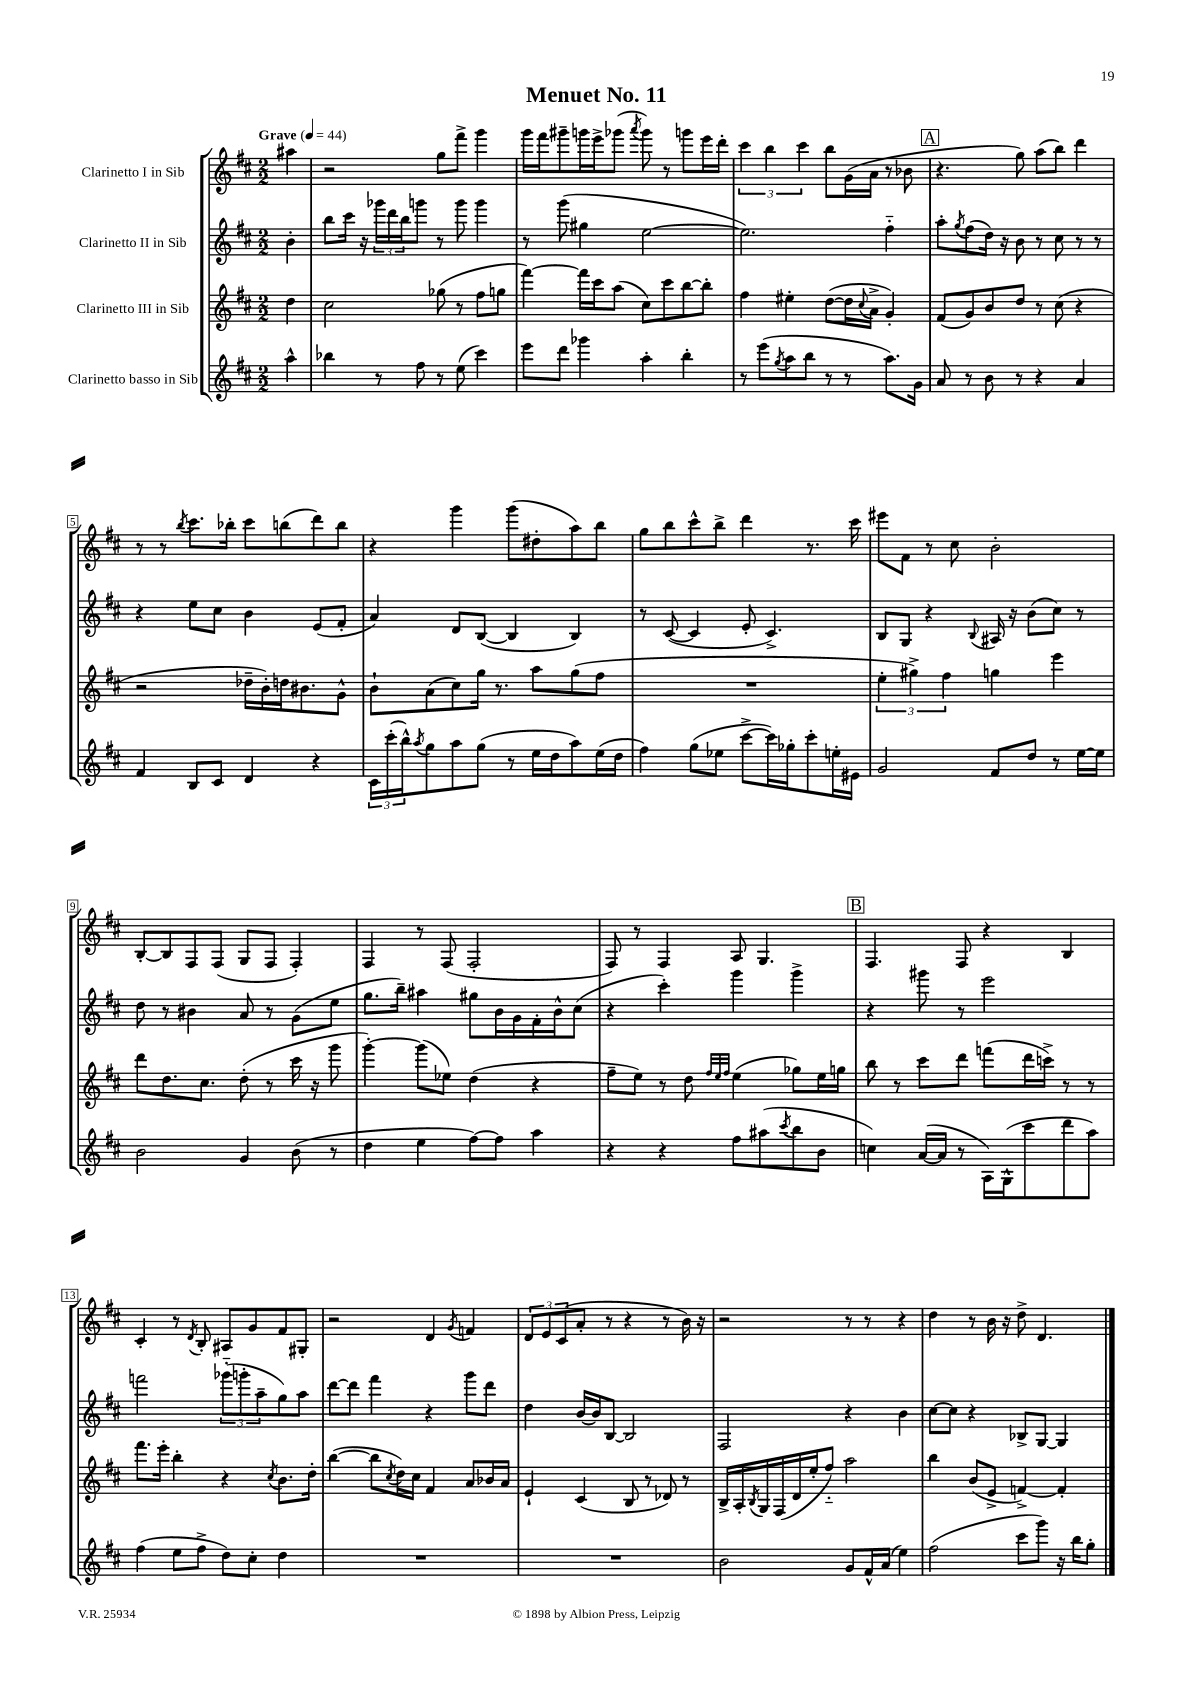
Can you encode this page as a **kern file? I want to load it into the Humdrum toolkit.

**kern	**kern	**kern	**kern
*part4	*part3	*part2	*part1
*staff4	*staff3	*staff2	*staff1
*I"Clarinetto basso in Sib	*I"Clarinetto III in Sib	*I"Clarinetto II in Sib	*I"Clarinetto I in Sib
*clefG2	*clefG2	*clefG2	*clefG2
*k[f#c#]	*k[f#c#]	*k[f#c#]	*k[f#c#]
*M2/2	*M2/2	*M2/2	*M2/2
*MM44	*MM44	*MM44	*MM44
=	=	=	=
!	!	!	!LO:TX:a:B:t=Grave
4aa^^\	4dd\	4b'\	4aa#X\
=1	=1	=1	=1
4bb-X\	2cc#\	8bb\L	2r
.	.	16ccc#\Jk	.
.	.	16r	.
8r	.	24ggg-X\LL	.
.	.	24ddd\	.
.	.	24bb\J	.
8ff#\	.	8gggn\J	.
8r	(8gg-X\	8r	8gg\L
(8ee\	8r	8ggg\	8fff#^\J
4ccc#\)	8ff#\L	4ggg\	4ggg\
.	8ggn\J	.	.
=2	=2	=2	=2
8eee\L	[4fff#\)	8r	16ggg\LL
.	.	.	16fff#\J
8ddd\J	.	(8ggg\	8ggg#X~\
4ggg-X\	16fff#\LL]	4gg#X\	16gggn\L
.	16ccc#\J	.	16eee^\J
.	(8aa\J	.	(8ggg-X\J
.	.	.	8qaaa/
4aa'\	8cc#\L)	[2ee\	8ggg-\)
.	8ccc#\	.	8r
4bb'\	[8bb\	.	8gggn\L
.	8bb'\J]	.	16eee\L
.	.	.	16ddd'\JJ
=3	=3	=3	=3
8r	4ff#\	2.ee\])	6ccc#\
(8eee\L	.	.	.
.	.	.	6bb\
8qgg/	.	.	.
8aa\	4ee#X'\	.	.
.	.	.	6ccc#\
8bb\J	.	.	.
8r	([8dd\L	.	8bb\L
8r	16dd\L]	.	(16g\L
.	8qqcc#/	.	.
.	16a^\JJ	.	16a\JJ
8.aa\L)	4g'/)	4ff#\	8r
.	.	.	8b-X\
16g\Jk	.	.	.
!!LO:REH:place=s1:t=A
=4	=4	=4	=4
8a/	(8f#/L	8aa'\L	4.r
.	.	8qgg/	.
8r	8g/)	(8ff#\	.
8b\	8b/	16dd\Jk)	.
.	.	16r	.
8r	8dd/J	8b\	8gg\)
4r	8r	8r	(8aa\L
.	(8cc#\	8cc#\	8bb\J)
4a/	4r	8r	4ddd\
.	.	8r	.
!!LO:LB:g=z
=5	=5	=5	=5
4f#/	2r	4r	8r
.	.	.	8r
.	.	.	8qbb/
8B/L	.	8ee\L	8.ccc#\L
8c#/J	.	8cc#\J	.
.	.	.	16bb-X'\Jk
4d/	16dd-X~\LL	4b\	8ccc#\L
.	16b'\)	.	.
.	16ddn\J	.	(8bbn\
.	8.b#X\	.	.
4r	.	(8e/L	8ddd\)
.	8g^^\J	8f#'/J	8bb\J
=6	=6	=6	=6
24c#\LL	8b`\L	4a/)	4r
(24ccc#'\	.	.	.
24bb^^\J)	.	.	.
8qaa/	.	.	.
8gg\	(8a\	.	.
8aa\	8cc#\)	8d/L	4ggg\
(8gg\J	16gg\Jk	([8B/J	.
.	8.r	.	.
8r	.	4B/]	(8ggg\L
16ee\LL	8aa\L	.	8dd#X'\
16dd\J	.	.	.
8aa\)	(8gg\	4B/)	8aa\)
(16ee\L	8ff#\J	.	8bb\J
16dd\JJ	.	.	.
=7	=7	=7	=7
4ff#\)	1r	8r	8gg\L
.	.	([8c#/	8bb\
(8gg\L	.	4c#/]	8ccc#^^\
8ee-X\J	.	.	8bb^\J
[8ccc#^\L	.	8e'/	4ddd\
16ccc#\L])	.	4.c#^/)	.
16gg-X'\J	.	.	.
8ccc#'\	.	.	8.r
16een'\L	.	.	.
16e#X\JJ	.	.	16ccc#\
=8	=8	=8	=8
2g/	6ee'\	8B/L	8eee#X\L
.	.	8G/J	8f#\J
.	6gg#X^\)	.	.
.	.	4r	8r
.	6ff#\	.	.
.	.	.	8cc#\
.	.	8qqB/	.
8f#/L	4ggn\	16A#X/	2b'\
.	.	16r	.
8dd/J	.	(8b\L	.
8r	4eee\	8cc#\J)	.
[16ee\LL	.	8r	.
16ee\JJ]	.	.	.
!!LO:LB:g=z
=9	=9	=9	=9
2b\	8ddd\L	8dd\	[8B'/L
.	8.dd\	8r	8B/]
.	.	4b#X\	8F#/
.	8.cc#\J	.	.
.	.	.	(8F#/J
4g/	(8dd'\	8a/	8G/L
.	8r	8r	8F#/J
(8b\	16ccc#\	(8g\L	4F#'/)
.	16r	.	.
8r	8ggg\	8ee\J	.
=10	=10	=10	=10
4dd\	[4ggg'\)	8.gg\L	4F#/
.	.	16bb~\Jk)	.
4ee\	(8ggg\L]	4aa#X\	8r
.	8ee-X\J)	.	(8F#/
[8ff#\L)	(4dd\	8gg#X\L	2F#'/
8ff#\J]	.	16b\L	.
.	.	16g\	.
4aa\	4r	16f#'\	.
.	.	16b^^\J	.
.	.	(8cc#\J	.
=11	=11	=11	=11
4r	8ff#~\L	4r	8F#/)
.	8ee\J)	.	8r
4r	8r	4ccc#'\)	4F#/
.	8dd\	.	.
.	32qqff#/LLL	.	.
.	32qqee/	.	.
.	32qqff#/JJJ	.	.
8ff#\L	(4ee\	4ggg\	8A/
(8aa#X\	.	.	4.G/
8qccc#/	.	.	.
8bb\	8gg-X\L)	4ggg^\	.
8b\J	16ee\L	.	.
.	16ggn\JJ	.	.
!!LO:REH:place=s1:t=B
=12	=12	=12	=12
4ccn\)	8bb\	4r	4.F#/
.	8r	.	.
([16a/LL	8ccc#\L	8ggg#X\	.
16a/JJ]	.	.	.
8r	8ddd\J	8r	8F#/
16A\LL)	(8fffn\L	2eee\	4r
(16G^^\J	.	.	.
8ccc#\	16ddd\L	.	.
.	16cccn^\JJ)	.	.
8ddd\	8r	.	4B/
8aa\J)	8r	.	.
!!LO:LB:g=z
=13	=13	=13	=13
(4ff#\	8.fff#\L	2fffn\	4c#'/
.	16eee'\Jk	.	.
8ee\L	4bb'\	.	8r
.	.	.	8qd/
8ff#^\J	.	.	8B'/
8dd\L)	4r	(12ggg-X\L	8A#X/L
.	.	12gggn'\	.
8cc#'\J	.	.	8g/
.	.	12aa~\	.
.	8qcc#/	.	.
4dd\	8.b\L	8gg\)	8f#/
.	.	8aa\J	8G#X'/J
.	16dd'\Jk	.	.
=14	=14	=14	=14
1r	([4bb\	[8ddd\L	2r
.	.	8ddd\J]	.
.	8bb\L]	4fff#\	.
.	8qcc#/	.	.
.	16dd\L)	.	.
.	16cc#\JJ	.	.
.	4f#/	4r	4d/
.	.	.	8qg/
.	8a/L	8ggg\L	4fn/
.	16b-X/L	8ddd\J	.
.	16a/JJ	.	.
=15	=15	=15	=15
1r	4e`/	4dd\	12d/L
.	.	.	12e/
.	.	.	(12c#/
.	(4c#/	[16b/LL	8a'/J
.	.	16b/J]	.
.	.	[8B/J	8r
.	8B/	2B/]	4r
.	8r	.	.
.	8d-X/)	.	8r
.	8r	.	16b\)
.	.	.	16r
=16	=16	=16	=16
2b\	16B^/LL	2F#/	2r
.	16A'/	.	.
.	8qB/	.	.
.	16G/	.	.
.	(16F#/	.	.
.	16d/	.	.
.	16ee'/J	.	.
.	8ff#/J)	.	.
8g/L	2aa\	4r	8r
16f#^^/L	.	.	8r
(16a/JJ	.	.	.
4ee\)	.	4b\	4r
=17	=17	=17	=17
(2ff#\	4bb\	[8cc#\L	4dd\
.	.	8cc#\J]	.
.	(8b/L	4r	8r
.	8e^/J	.	16b\
.	.	.	16r
8ccc#\L	[4fn^/)	8B-X^/L	8dd^\
8ggg\J)	.	[8G/J	4.d/
16r	4f'/]	4G/]	.
16bb\KL	.	.	.
8gg'\J	.	.	.
==	==	==	==
*-	*-	*-	*-
